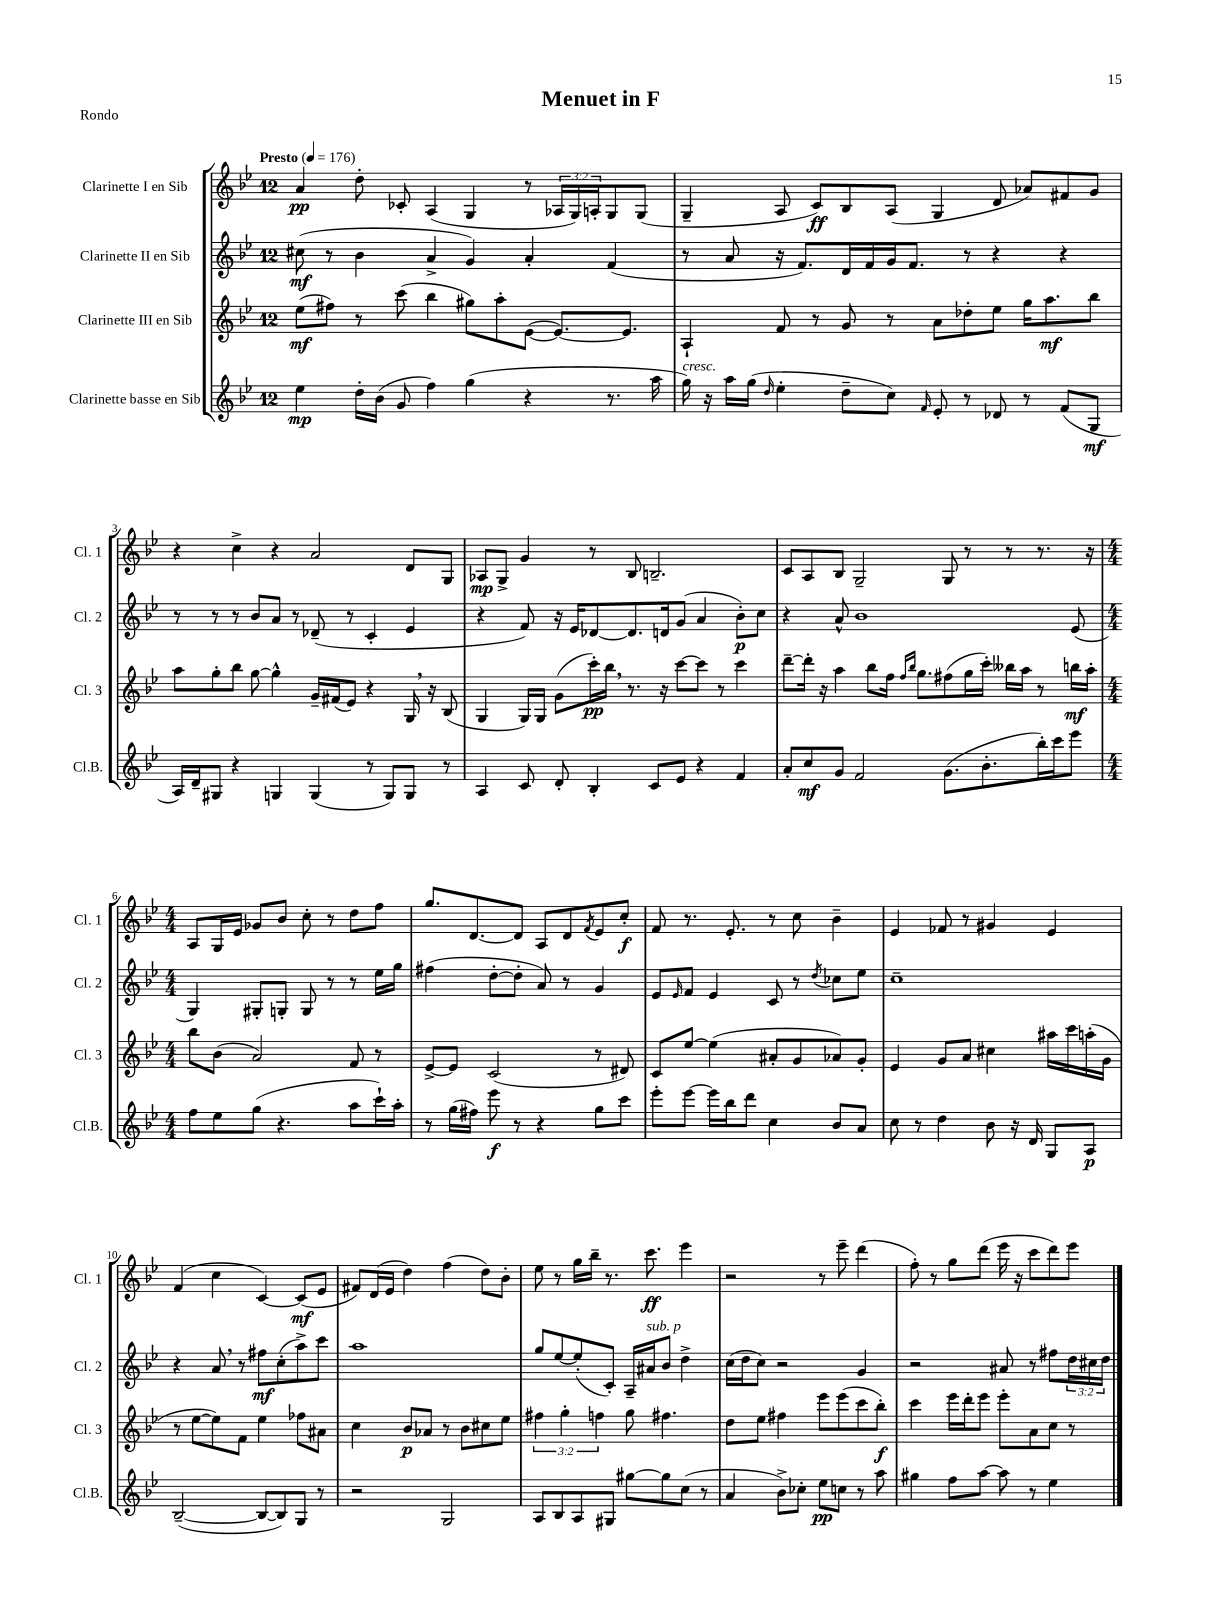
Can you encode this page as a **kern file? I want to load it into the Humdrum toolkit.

**kern	**dynam	**kern	**dynam	**kern	**dynam	**kern	**dynam
*part4	*part4	*part3	*part3	*part2	*part2	*part1	*part1
*staff4	*staff4	*staff3	*staff3	*staff2	*staff2	*staff1	*staff1
*I"Clarinette basse en Sib	*	*I"Clarinette III en Sib	*	*I"Clarinette II en Sib	*	*I"Clarinette I en Sib	*
*I'Cl.B.	*	*I'Cl. 3	*	*I'Cl. 2	*	*I'Cl. 1	*
*clefG2	*	*clefG2	*	*clefG2	*	*clefG2	*
*k[b-e-]	*	*k[b-e-]	*	*k[b-e-]	*	*k[b-e-]	*
*M12/8	*	*M12/8	*	*M12/8	*	*M12/8	*
*MM176	*	*MM176	*	*MM176	*	*MM176	*
=1	=1	=1	=1	=1	=1	=1	=1
!	!	!	!	!	!	!LO:TX:a:B:t=Presto	!
4ee-\	mp	(8ee-\L	mf	(8cc#X\	mf	4a/	pp
.	.	8ff#X\J)	.	8r	.	.	.
16dd'\LL	.	8r	.	4b-\	.	8dd'\	.
(16b-\JJ	.	.	.	.	.	.	.
8g/	.	(8ccc\	.	.	.	8c-X'/	.
4ff\)	.	4bb-\	.	4a^/	.	(4A/	.
(4gg\	.	8gg#X\L)	.	4g/)	.	4G/	.
.	.	8aa'\	.	.	.	.	.
4r	.	([8e-\J	.	4a'/	.	8r	.
.	.	8.e-/L_)	.	.	.	24A-X/LL	.
.	.	.	.	.	.	24G/)	.
.	.	.	.	.	.	24An'/J	.
8.r	.	.	.	(4f/	.	8G/	.
.	.	8.e-/J]	.	.	.	.	.
.	.	.	.	.	.	(8G/J	.
16aa\	.	.	.	.	.	.	.
=2	=2	=2	=2	=2	=2	=2	=2
!LO:TX:a:i:t=cresc.	!	!	!	!	!	!	!
16gg\)	.	4A`/	.	8r	.	4G~/	.
16r	.	.	.	.	.	.	.
16aa\LL	.	.	.	8a/	.	.	.
(16gg\JJ	.	.	.	.	.	.	.
16qqdd/	.	.	.	.	.	.	.
4ee-'\	.	8f/	.	16r	.	8A/	.
.	.	.	.	8.f/L)	.	.	.
.	.	8r	.	.	.	8c/L)	ff
8dd~\L	.	8g/	.	16d/L	.	8B-/	.
.	.	.	.	16f/	.	.	.
8cc\J)	.	8r	.	16g/J	.	(8A/J	.
.	.	.	.	8.f/J	.	.	.
16qqf/	.	.	.	.	.	.	.
8e-'/	.	8a\L	.	.	.	4G/	.
8r	.	8dd-X'\	.	8r	.	.	.
8d-X/	.	8ee-\J	.	4r	.	8d/	.
8r	.	16gg\KL	.	.	.	8a-X/L)	.
.	.	8.aa\	mf	.	.	.	.
(8f/L	.	.	.	4r	.	8f#X/	.
8G/J	mf	8bb-\J	.	.	.	8g/J	.
!!LO:LB:g=z
=3	=3	=3	=3	=3	=3	=3	=3
16A/LL)	.	8aa\L	.	8r	.	4r	.
16d~/J	.	.	.	.	.	.	.
8G#X/J	.	8gg'\	.	8r	.	.	.
4r	.	8bb-\J	.	8r	.	4cc^\	.
.	.	[8gg\	.	8b-/L	.	.	.
4Gn/	.	4gg^^\]	.	8a/J	.	4r	.
.	.	.	.	8r	.	.	.
(4G/	.	16g~/LL	.	(8d-X~/	.	2a/	.
.	.	(16f#X/J	.	.	.	.	.
.	.	8e-/J)	.	8r	.	.	.
8r	.	4r	.	4c'/	.	.	.
8G/L)	.	.	.	.	.	.	.
8G/J	.	16G,/	.	4e-/	.	8d/L	.
.	.	16r	.	.	.	.	.
8r	.	(8B-/	.	.	.	8G/J	.
=4	=4	=4	=4	=4	=4	=4	=4
4A/	.	4G/	.	4r	.	8A-X/L	mp
.	.	.	.	.	.	8G^/J	.
8c/	.	16G/LL)	.	8f/)	.	4g/	.
.	.	16G/JJ	.	.	.	.	.
8d'/	.	(8g\L	.	16r	.	.	.
.	.	.	.	16e-/KL	.	.	.
4B-'/	.	16ccc'\L)	pp	[8d-X/	.	8r	.
.	.	16bb-,\JJ	.	.	.	.	.
.	.	8.r	.	8.d-/]	.	8B-/	.
8c/L	.	.	.	.	.	2.Bn~/	.
.	.	16r	.	16dn/k	.	.	.
8e-/J	.	[8ccc\L	.	(8g/J	.	.	.
4r	.	8ccc\J]	.	4a/	.	.	.
.	.	8r	.	.	.	.	.
4f/	.	4ccc\	.	8b-'\L)	p	.	.
.	.	.	.	8cc\J	.	.	.
=5	=5	=5	=5	=5	=5	=5	=5
8a'/L	.	[8ddd~\L	.	4r	.	8c/L	.
8cc/	mf	16ddd'\Jk]	.	.	.	8A/	.
.	.	16r	.	.	.	.	.
8g/J	.	4aa\	.	8a^^/	.	8B-/J	.
2f/	.	.	.	1b-	.	2G~/	.
.	.	8bb-\L	.	.	.	.	.
.	.	16ff\Jk	.	.	.	.	.
.	.	16qqff/LL	.	.	.	.	.
.	.	16qqbb-/JJ	.	.	.	.	.
.	.	8.gg\L	.	.	.	.	.
(8.g\L	.	(8ff#X\	.	.	.	8G/	.
.	.	16gg\L	.	.	.	8r	.
8.b-'\	.	16ccc'\JJ)	.	.	.	.	.
.	.	16bb--X\LL	.	.	.	8r	.
.	.	16aa\JJ	.	.	.	.	.
16bb-'\L)	.	8r	.	.	.	8.r	.
16ccc\J	.	.	.	.	.	.	.
8eee-\J	.	16bbn\LL	mf	(8e-/	.	.	.
.	.	16aa'\JJ	.	.	.	16r	.
!!LO:LB:g=z
=6	=6	=6	=6	=6	=6	=6	=6
*M4/4	*	*M4/4	*	*M4/4	*	*M4/4	*
8ff\L	.	8bb-\L	.	4G/)	.	8A/L	.
8ee-\	.	(8b-\J	.	.	.	16G/L	.
.	.	.	.	.	.	16e-/JJ	.
(8gg\J	.	2a/)	.	8G#X'/L	.	8g-X/L	.
4.r	.	.	.	8Gn'/J	.	8b-/J	.
.	.	.	.	8G/	.	8cc'\	.
.	.	.	.	8r	.	8r	.
8aa\L	.	8f/	.	8r	.	8dd\L	.
16ccc`\L)	.	8r	.	16ee-\LL	.	8ff\J	.
16aa'\JJ	.	.	.	16gg\JJ	.	.	.
=7	=7	=7	=7	=7	=7	=7	=7
8r	.	[8e-^/L	.	(4ff#X\	.	8.gg/L	.
(16gg\LL	.	8e-/J]	.	.	.	.	.
16ff#X\JJ)	.	.	.	.	.	[8.d/	.
8eee-\	f	(2c/	.	[8dd'\L	.	.	.
8r	.	.	.	8dd'\J]	.	8d/J]	.
4r	.	.	.	8a/)	.	8A/L	.
.	.	.	.	8r	.	8d/	.
.	.	.	.	.	.	8qf/	.
8gg\L	.	8r	.	4g/	.	8e-/	.
8ccc\J	.	8d#X/)	.	.	.	8cc'/J	f
=8	=8	=8	=8	=8	=8	=8	=8
8eee-'\L	.	8c/L	.	8e-/L	.	8f/	.
.	.	.	.	16qqe-/	.	.	.
[8eee-\J	.	[8ee-/J	.	8f/J	.	8.r	.
16eee-\LL]	.	(4ee-\]	.	4e-/	.	.	.
16bb-\J	.	.	.	.	.	8.e-'/	.
8ddd\J	.	.	.	.	.	.	.
4cc\	.	8a#X'/L	.	8c/	.	8r	.
.	.	8g/	.	8r	.	8cc\	.
.	.	.	.	8qdd/	.	.	.
8b-/L	.	8a-X/)	.	8cc-X\L	.	4b-~\	.
8a/J	.	8g'/J	.	8ee-\J	.	.	.
=9	=9	=9	=9	=9	=9	=9	=9
8cc\	.	4e-/	.	1cc~	.	4e-/	.
8r	.	.	.	.	.	.	.
4dd\	.	8g/L	.	.	.	8f-X/	.
.	.	8a/J	.	.	.	8r	.
8b-\	.	4cc#X\	.	.	.	4g#X/	.
16r	.	.	.	.	.	.	.
16d/	.	.	.	.	.	.	.
8G/L	.	16aa#X\LL	.	.	.	4e-/	.
.	.	16ccc\	.	.	.	.	.
8A/J	p	(16aan'\	.	.	.	.	.
.	.	16g\JJ	.	.	.	.	.
!!LO:LB:g=z
=10	=10	=10	=10	=10	=10	=10	=10
([2B-~/	.	8r	.	4r	.	(4f/	.
.	.	[8ee-\L	.	.	.	.	.
.	.	8ee-\])	.	8a,/	.	4cc\	.
.	.	8f\J	.	8r	.	.	.
8B-/L_	.	4ee-\	.	8ff#X\L	mf	[4c/)	.
8B-/])	.	.	.	(8cc'\	.	.	.
8G/J	.	8ff-X\L	.	8aa^\)	.	(8c/L]	mf
8r	.	8a#X\J	.	8ccc\J	.	8e-/J	.
=11	=11	=11	=11	=11	=11	=11	=11
2r	.	4cc\	.	1aa	.	8f#X/L)	.
.	.	.	.	.	.	(16d/L	.
.	.	.	.	.	.	16e-/JJ	.
.	.	8b-/L	p	.	.	4dd\)	.
.	.	8a-X/J	.	.	.	.	.
2G/	.	8r	.	.	.	(4ff\	.
.	.	8b-\L	.	.	.	.	.
.	.	8cc#X\	.	.	.	8dd\L)	.
.	.	8ee-\J	.	.	.	8b-'\J	.
=12	=12	=12	=12	=12	=12	=12	=12
8A/L	.	6ff#X\	.	8gg/L	.	8ee-\	.
8B-/	.	.	.	[8ee-/	.	8r	.
.	.	6gg'\	.	.	.	.	.
8A/	.	.	.	(8ee-'/]	.	16gg\LL	.
.	.	.	.	.	.	16bb-~\JJ	.
.	.	6ffn\	.	.	.	.	.
8G#X/J	.	.	.	8c'/J)	.	8.r	.
[8gg#X\L	.	8gg\	.	16A~/LL	.	.	.
!	!	!	!	!LO:TX:a:i:t=sub. p	!	!	!
.	.	.	.	16a#X/J	.	8.ccc\	ff
8gg#\]	.	4.ff#X\	.	8b-/J	.	.	.
(8cc\J	.	.	.	4dd^\	.	4eee-\	.
8r	.	.	.	.	.	.	.
=13	=13	=13	=13	=13	=13	=13	=13
4a/	.	8dd\L	.	(16cc\LL	.	2r	.
.	.	.	.	16dd\J	.	.	.
.	.	8ee-\J	.	8cc\J)	.	.	.
8b-^\L)	.	4ff#X\	.	2r	.	.	.
8cc-X'\J	.	.	.	.	.	.	.
8ee-\L	pp	8eee-\L	.	.	.	8r	.
8ccn\J	.	(8eee-\	.	.	.	8eee-~\	.
8r	.	8ccc\	.	4g/	.	(4ddd\	.
8aa\	.	8bb-'\J)	f	.	.	.	.
=14	=14	=14	=14	=14	=14	=14	=14
4gg#X\	.	4ccc\	.	2r	.	8ff'\)	.
.	.	.	.	.	.	8r	.
8ff\L	.	16eee-\LL	.	.	.	8gg\L	.
.	.	16ddd'\J	.	.	.	.	.
[8aa\J	.	8eee-\J	.	.	.	(8ddd\J	.
8aa\]	.	8eee-'\L	.	8a#X/	.	16eee-\	.
.	.	.	.	.	.	16r	.
8r	.	8a\	.	8r	.	8ccc\L	.
4ee-\	.	8cc\J	.	8ff#X\L	.	8ddd\)	.
.	.	8r	.	24dd\L	.	8eee-\J	.
.	.	.	.	24cc#X\	.	.	.
.	.	.	.	24dd\JJ	.	.	.
==	==	==	==	==	==	==	==
*-	*-	*-	*-	*-	*-	*-	*-
